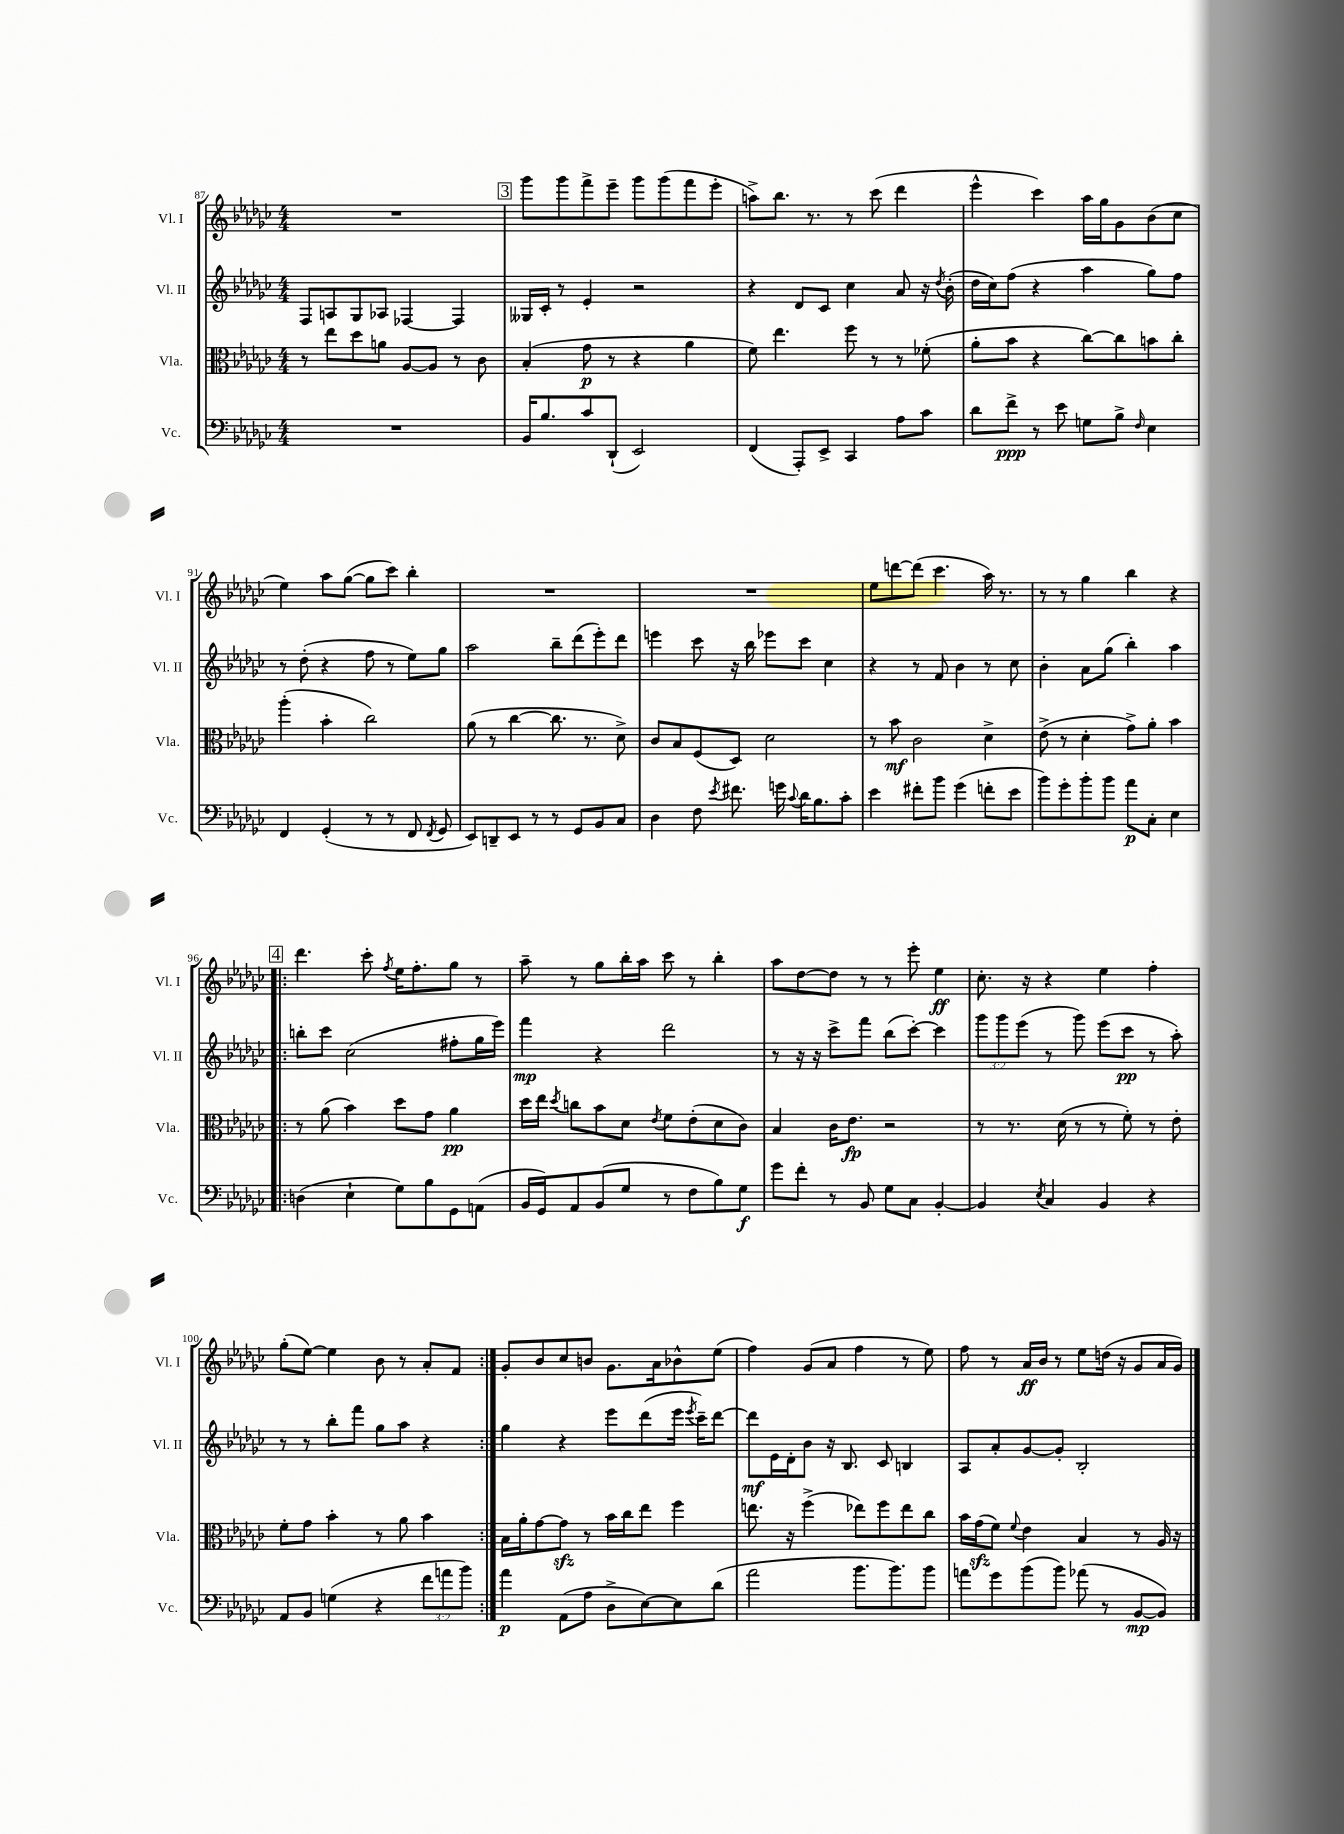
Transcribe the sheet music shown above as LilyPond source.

<<
\new StaffGroup <<
\new Staff = "s0" \with { instrumentName = "Vl. I" shortInstrumentName = "Vl. I" } {
    \clef treble \key ges \major \numericTimeSignature \time 4/4
    \autoBeamOff R1 |
    \mark \markup { \box "3" } ges'''8[ ges'''8 f'''8-> ees'''8]-- ges'''8[ ges'''8( f'''8 ees'''8]-. |
    a''8[->) bes''8.] r8. r8 ces'''8( des'''4 |
    ees'''4-^ ces'''4) aes''16[ ges''16 ges'8 bes'8( ces''8] |
    ees''4) aes''8[ ges''8]~( ges''8[ ces'''8]) bes''4-. |
    R1 |
    R1 |
    ees''8[ d'''8~ d'''8]( ces'''4. aes''16) r8. |
    r8 r8 ges''4 bes''4 r4 |
    \repeat volta 2 { \mark \markup { \box "4" } des'''4. ces'''8-. \acciaccatura { f''8 } ees''16[ f''8.-. ges''8] r8 |
    aes''8-- r8 ges''8[ bes''16-. aes''16] ces'''8 r8 bes''4-. |
    aes''8[ des''8~ des''8] r8 r8 ees'''8-. ees''4\ff |
    ces''8.-. r16 r4 ees''4 f''4-. |
    ges''8[-.( ees''8]~) ees''4 bes'8 r8 aes'8[-. f'8] | }
    ges'8[-. bes'8 ces''8 b'8] ges'8.[ aes'16 bes'8-^ ees''8]( |
    f''4) ges'8[( aes'8] f''4 r8 ees''8) |
    f''8 r8 aes'16[\ff bes'16] r8 ees''8[ d''16]( r16 ges'8[ aes'16 ges'16]) \bar "|." |
}
\new Staff = "s1" \with { instrumentName = "Vl. II" shortInstrumentName = "Vl. II" } {
    \clef treble \key ges \major \numericTimeSignature \time 4/4 \override Staff.TupletNumber.text = #tuplet-number::calc-fraction-text
    \autoBeamOff f8[ a8 ges8 aes8] fes4~ fes4 |
    \mark \markup { \box "3" } geses16[ ces'16]-. r8 ees'4-. r2 |
    r4 des'8[ ces'8] ces''4 aes'8 r16 \acciaccatura { des''8 } bes'16-.( |
    des''16[ ces''16) f''8]( r4 aes''4 ges''8[) f''8] |
    r8 des''8-.( r4 f''8 r8 ees''8[) ges''8] |
    aes''2 bes''8[-- des'''8( ees'''8-.) des'''8] |
    e'''4 ces'''8 r16 bes''16 ees'''8[ ces'''8] ces''4 |
    r4 r8 f'8 bes'4 r8 ces''8 |
    bes'4-. aes'8[ ges''8]( bes''4-.) aes''4 |
    \repeat volta 2 { \mark \markup { \box "4" } b''8[-. ces'''8] ces''2( fis''8[-. ges''16 ees'''16]) |
    f'''4\mp r4 des'''2 |
    r8 r16 r16 ces'''8[-> f'''8] bes''8[( ces'''8]~-.) ces'''4 |
    \tuplet 3/2 { ges'''8[ ges'''8 ees'''8]( } r8 ges'''8) ees'''8[( ces'''8]\pp r8 aes''8-.) |
    r8 r8 bes''8[-. f'''8] ges''8[ aes''8] r4 | }
    ges''4 r4 ees'''8[ des'''8( ees'''16] \acciaccatura { ees'''8 } ces'''16[--) des'''8]~ |
    des'''8[\mf ees'16 des'16-. bes'8] r16 bes8. ces'8 b4 |
    aes8[ aes'8-. ges'8~ ges'8]-. bes2-. \bar "|." |
}
\new Staff = "s2" \with { instrumentName = "Vla." shortInstrumentName = "Vla." } {
    \clef alto \key ges \major \numericTimeSignature \time 4/4
    \autoBeamOff r8 ees''8[ des''8 a'8] aes8[~ aes8] r8 ces'8 |
    \mark \markup { \box "3" } bes4-.( ges'8\p r8 r4 aes'4 |
    f'8) ees''4. f''8 r8 r8 fes'8-.( |
    aes'8[-. bes'8] r4 ces''8[~) ces''8 b'8 ces''8]-. |
    aes''4-.( bes'4-. ces''2) |
    aes'8( r8 ces''4~ ces''8. r8. des'8->) |
    ces'8[ bes8 f8( des8]) des'2 |
    r8 bes'8\mf ces'2 des'4-> |
    ees'8->( r8 des'4-. ges'8[->) aes'8]-. bes'4 |
    \repeat volta 2 { \mark \markup { \box "4" } r8 aes'8( bes'4) des''8[ ges'8] aes'4\pp |
    des''16[ ees''16] \acciaccatura { des''8 } c''8[ bes'8 des'8] \acciaccatura { ees'8 } f'8[ ees'8-.( des'8 ces'8]) |
    bes4 ces'16[ ees'8.]\fp r2 |
    r8 r8. des'16( r8 r8 f'8-.) r8 ees'8-. |
    f'8[-. ges'8] bes'4-. r8 aes'8 bes'4 | }
    bes16[ aes'16-. ges'8~ ges'8]\sfz r8 bes'16[ ces''16 ees''8] f''4 |
    e''8. r16 f''4->( ees''8[) f''8 ees''8 ces''8] |
    bes'16[ ges'16\sfz( f'8]) \appoggiatura { f'8 } ees'4 bes4 r8 aes16 r16 \bar "|." |
}
\new Staff = "s3" \with { instrumentName = "Vc." shortInstrumentName = "Vc." } {
    \clef bass \key ges \major \numericTimeSignature \time 4/4 \override Staff.TupletNumber.text = #tuplet-number::calc-fraction-text
    \autoBeamOff R1 |
    \mark \markup { \box "3" } bes,16[ bes8. ces'8 des,8]-!( ees,2) |
    f,4( aes,,8[-.) ees,8]-> ces,4 aes8[ ces'8] |
    des'8[ f'8]->\ppp r8 ees'8 g8[ bes8]-> \grace { f16 } ees4 |
    f,4 ges,4-.( r8 r8 f,8 \acciaccatura { f,8 } ges,8 |
    ees,8[) d,8-- ees,8] r8 r8 ges,8[ bes,8 ces8] |
    des4 f8 \acciaccatura { ees'8 } fis'8. g'16 \appoggiatura { ces'8 } des'16[ bes8. ces'8]-. |
    ees'4 fis'8[-. bes'8] ges'4( f'8[-. ees'8] |
    bes'8[) ges'8-. bes'8-. bes'8] aes'8[\p ces8]-. ees4 |
    \repeat volta 2 { \mark \markup { \box "4" } d4( ees4-! ges8[) bes8 ges,8 a,8]( |
    bes,16[ ges,16) aes,8 bes,8( ges8] r8 f8[ bes8) ges8]\f |
    ges'8[ f'8]-. r8 bes,8 ges8[ ces8] bes,4~-. |
    bes,4 \acciaccatura { ees8 } ces4 bes,4 r4 |
    aes,8[ bes,8] g4( r4 \tuplet 3/2 { f'8[ a'8 bes'8]) } | }
    aes'4\p aes,8[( aes8] des8[-> ees8~) ees8 des'8]( |
    aes'2 bes'8.[ bes'8.) bes'8] |
    a'8[ ges'8 bes'8( bes'8]) aes'8( r8 bes,8[~\mp bes,8]) \bar "|." |
}
>>
>>
\layout { \context { \Score currentBarNumber = #87 } }
